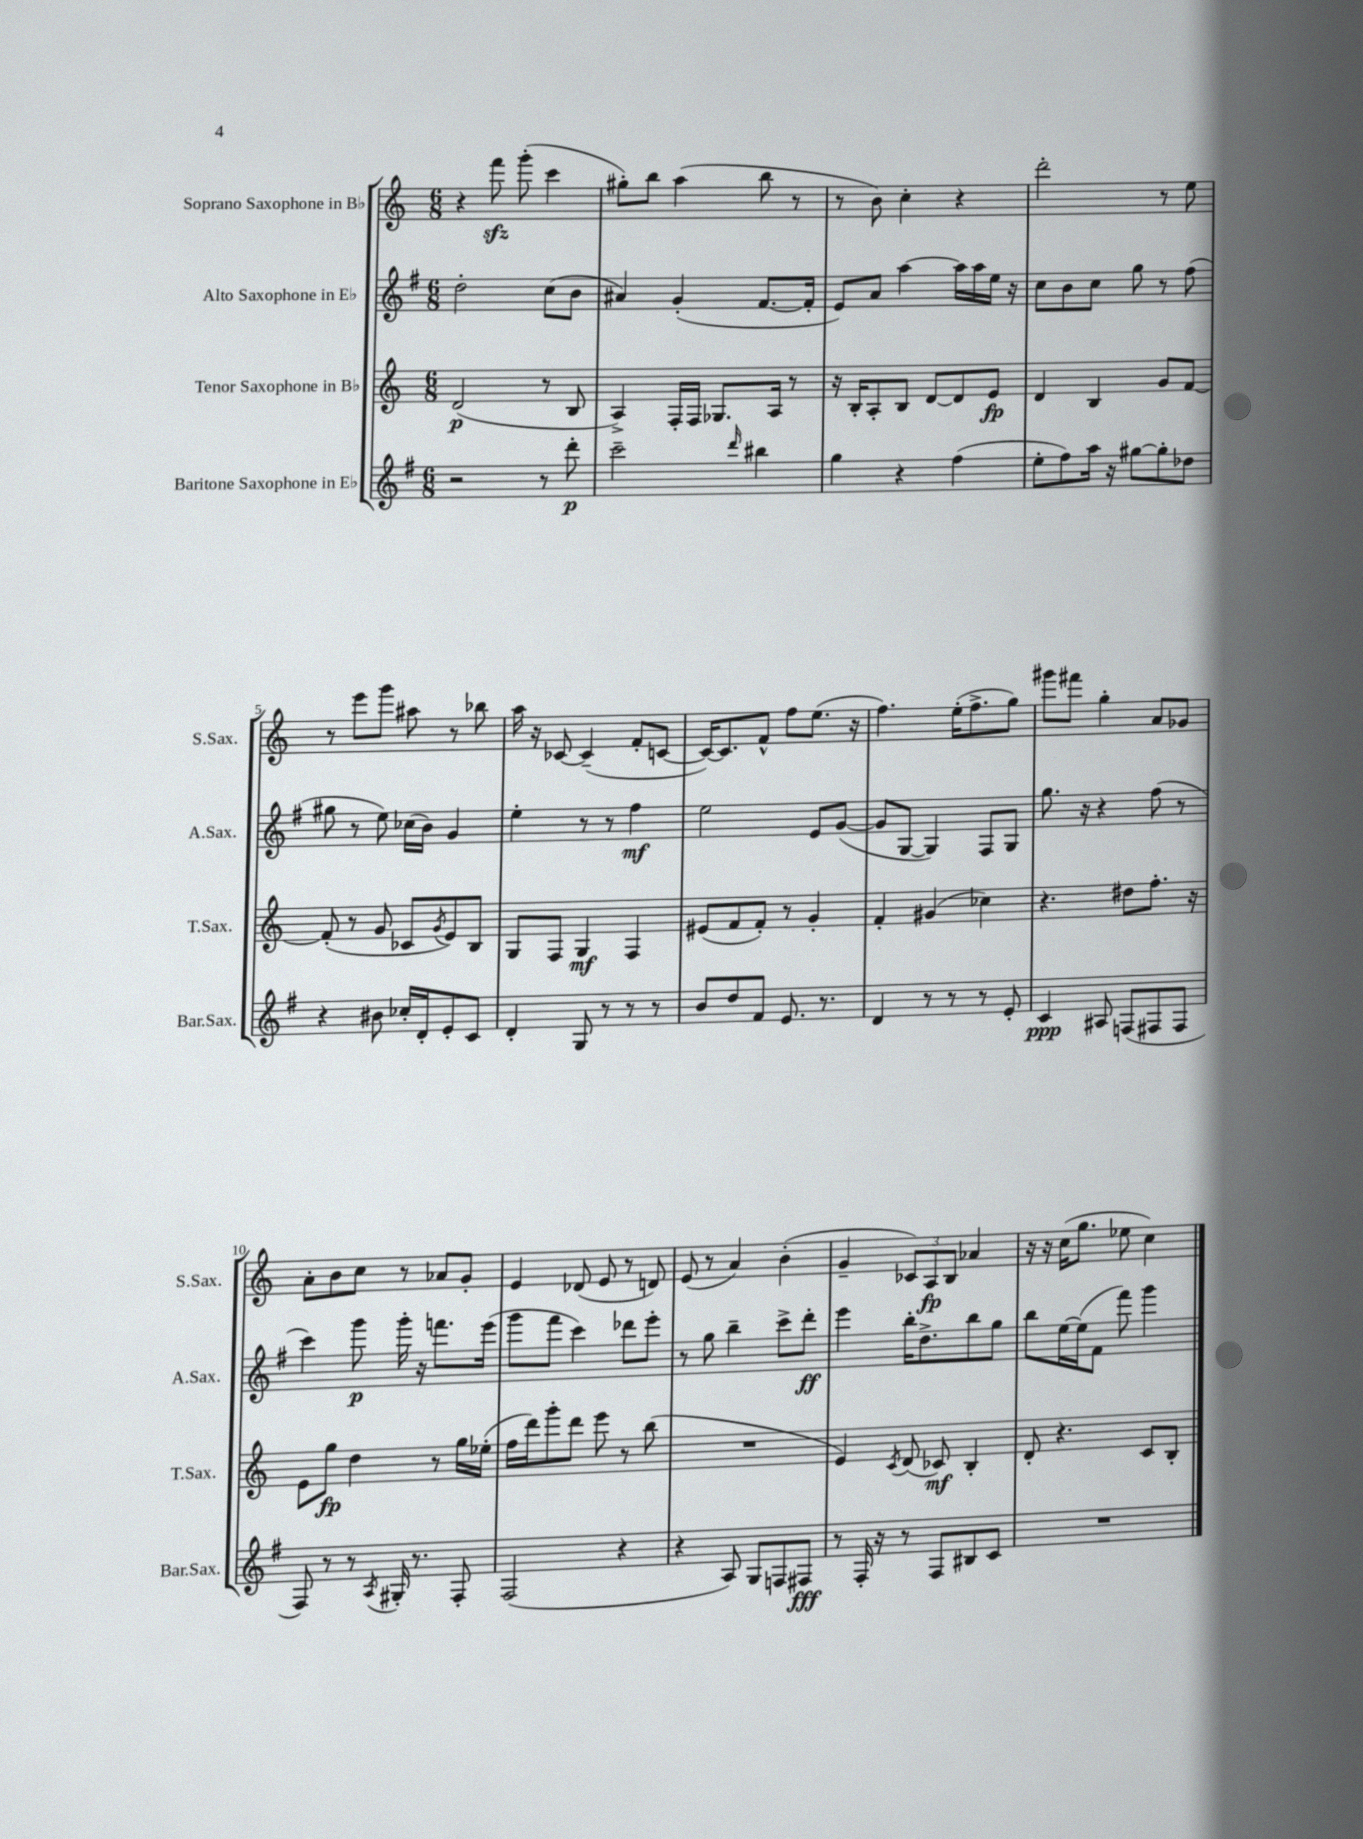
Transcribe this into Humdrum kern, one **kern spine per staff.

**kern	**dynam	**kern	**dynam	**kern	**dynam	**kern	**dynam
*part4	*part4	*part3	*part3	*part2	*part2	*part1	*part1
*staff4	*staff4	*staff3	*staff3	*staff2	*staff2	*staff1	*staff1
*I"Baritone Saxophone in E♭	*	*I"Tenor Saxophone in B♭	*	*I"Alto Saxophone in E♭	*	*I"Soprano Saxophone in B♭	*
*I'Bar.Sax.	*	*I'T.Sax.	*	*I'A.Sax.	*	*I'S.Sax.	*
*clefG2	*	*clefG2	*	*clefG2	*	*clefG2	*
*k[f#]	*	*k[]	*	*k[f#]	*	*k[]	*
*M6/8	*	*M6/8	*	*M6/8	*	*M6/8	*
=1	=1	=1	=1	=1	=1	=1	=1
2r	.	(2d/	p	2dd'\	.	4r	.
.	.	.	.	.	.	8fffzz\	.
.	.	.	.	.	.	(8ggg'\	.
8r	.	8r	.	(8cc\L	.	4ccc\	.
8ddd'\	p	8B/	.	8b\J	.	.	.
=2	=2	=2	=2	=2	=2	=2	=2
2ccc~\	.	4A^/)	.	4a#X/)	.	8gg#X'\L)	.
.	.	.	.	.	.	8bb\J	.
.	.	16F'/LL	.	(4g'/	.	(4aa\	.
.	.	16F/JJ	.	.	.	.	.
.	.	8.G-X/L	.	.	.	.	.
16qqddd/	.	.	.	.	.	.	.
4bb#X\	.	.	.	[8.f#/L	.	8bb\	.
.	.	16A/Jk	.	.	.	.	.
.	.	8r	.	.	.	8r	.
.	.	.	.	16f#'/Jk]	.	.	.
=3	=3	=3	=3	=3	=3	=3	=3
4gg\	.	16r	.	8e/L)	.	8r	.
.	.	16B'/KL	.	.	.	.	.
.	.	8A'/	.	8a/J	.	8b\)	.
4r	.	8B/J	.	[4aa\	.	4cc'\	.
.	.	[8d/L	.	.	.	.	.
(4ff#\	.	8d/]	.	16aa\LL]	.	4r	.
.	.	.	.	16aa\	.	.	.
.	.	8e/J	fp	16ee\JJ	.	.	.
.	.	.	.	16r	.	.	.
=4	=4	=4	=4	=4	=4	=4	=4
8ee'\L	.	4d/	.	8cc\L	.	2ddd'\	.
8ff#\)	.	.	.	8b\	.	.	.
16aa\Jk	.	4B/	.	8cc\J	.	.	.
16r	.	.	.	.	.	.	.
[8gg#X\L	.	.	.	8gg\	.	.	.
8gg#'\]	.	8g/L	.	8r	.	8r	.
8dd-X\J	.	[8f/J	.	(8ff#\	.	8ee\	.
!!LO:LB:g=z
=5	=5	=5	=5	=5	=5	=5	=5
4r	.	(8f'/]	.	8gg#X\	.	8r	.
.	.	8r	.	8r	.	8eee\L	.
8b#X\	.	8g/	.	8ee\)	.	8ggg\J	.
16cc-X'/LL	.	8c-X/L	.	(16cc-X\LL	.	8aa#X\	.
16d'/J	.	.	.	16b\JJ)	.	.	.
.	.	8qg/	.	.	.	.	.
8e'/	.	8e/)	.	4g/	.	8r	.
8c/J	.	8B/J	.	.	.	8bb-X\	.
=6	=6	=6	=6	=6	=6	=6	=6
4d'/	.	8G/L	.	4ee'\	.	16aa\	.
.	.	.	.	.	.	16r	.
.	.	8F/J	.	.	.	[8c-X/	.
8G/	.	4G/	mf	8r	.	(4c-~/]	.
8r	.	.	.	8r	.	.	.
8r	.	4F/	.	4ff#\	mf	8f'/L	.
8r	.	.	.	.	.	[8cn/J	.
=7	=7	=7	=7	=7	=7	=7	=7
8b/L	.	(8e#X/L	.	2ee\	.	16c/KL_)	.
.	.	.	.	.	.	8.c/]	.
8dd/	.	8f/	.	.	.	.	.
8f#/J	.	8f'/J)	.	.	.	8f^^/J	.
8.e/	.	8r	.	.	.	8ff\L	.
.	.	4g'/	.	8e/L	.	(8.ee\J	.
8.r	.	.	.	.	.	.	.
.	.	.	.	([8g/J	.	.	.
.	.	.	.	.	.	16r	.
=8	=8	=8	=8	=8	=8	=8	=8
4d/	.	4f'/	.	8g/L]	.	4.ff\)	.
.	.	.	.	[8G/J	.	.	.
8r	.	(4g#X/	.	4G/])	.	.	.
8r	.	.	.	.	.	(16ee'\KL	.
.	.	.	.	.	.	8.ff^\	.
8r	.	4cc-X\)	.	8F#/L	.	.	.
8e'/	.	.	.	8G/J	.	8gg\J)	.
=9	=9	=9	=9	=9	=9	=9	=9
4c/	ppp	4.r	.	8.gg\	.	8ggg#X\L	.
.	.	.	.	.	.	8fff#X\J	.
.	.	.	.	16r	.	.	.
8A#X/	.	.	.	4r	.	4gg'\	.
(8Fn/L	.	8dd#X\L	.	.	.	.	.
8F#X/	.	8.ff'\J	.	(8ff#\	.	8a/L	.
8F#/J	.	.	.	8r	.	8g-X/J	.
.	.	16r	.	.	.	.	.
!!LO:LB:g=z
=10	=10	=10	=10	=10	=10	=10	=10
8F#/)	.	8e\L	.	4ccc\)	.	8a'\L	.
8r	.	8gg\J	fp	.	.	8b\	.
8r	.	4dd\	.	8ggg\	p	8cc\J	.
8qA/	.	.	.	.	.	.	.
16G#X'/	.	.	.	16ggg'\	.	8r	.
8.r	.	.	.	16r	.	.	.
.	.	8r	.	8.fffn\L	.	8a-X/L	.
8F#'/	.	16gg\LL	.	.	.	8g'/J	.
.	.	(16ee-X'\JJ	.	(16eee\Jk	.	.	.
=11	=11	=11	=11	=11	=11	=11	=11
(2F#/	.	16ff\LL	.	8ggg\L	.	4e/	.
.	.	16ddd\J)	.	.	.	.	.
.	.	8ggg'\	.	8fff#\J	.	.	.
.	.	8ddd\J	.	4ccc\)	.	(8d-X/	.
.	.	8eee\	.	.	.	8e/	.
4r	.	8r	.	8ddd-X\L	.	8r	.
.	.	(8bb\	.	8eee'\J	.	8dn/)	.
=12	=12	=12	=12	=12	=12	=12	=12
4r	.	2.r	.	8r	.	(8e/	.
.	.	.	.	8gg\	.	8r	.
8A/)	.	.	.	4bb~\	.	4a/)	.
8G/L	.	.	.	.	.	.	.
8Fn/	.	.	.	8ccc^\L	.	(4b'\	.
8F#X/J	fff	.	.	8ddd'\J	ff	.	.
=13	=13	=13	=13	=13	=13	=13	=13
8r	.	4e/)	.	4eee\	.	4g~/	.
16F#'/	.	.	.	.	.	.	.
16r	.	.	.	.	.	.	.
.	.	8qc/	.	.	.	.	.
8r	.	(8d/	.	16bb'\KL	.	12c-X/L)	.
.	.	.	.	8.dd^\	.	.	.
.	.	.	.	.	.	12A/	fp
8F#/L	.	8c-X/)	mf	.	.	.	.
.	.	.	.	.	.	12B/J	.
8B#X/	.	4B'/	.	8bb\	.	4a-X/	.
8c/J	.	.	.	8gg\J	.	.	.
=14	=14	=14	=14	=14	=14	=14	=14
2.r	.	8d'/	.	8bb\L	.	16r	.
.	.	.	.	.	.	16r	.
.	.	4.r	.	[16ee\L	.	(16cc\KL	.
.	.	.	.	(16ee\J]	.	8.gg\J	.
.	.	.	.	8f#\J	.	.	.
.	.	.	.	8fff#\)	.	8ee-X\	.
.	.	8c/L	.	4ggg\	.	4cc\)	.
.	.	8B'/J	.	.	.	.	.
==	==	==	==	==	==	==	==
*-	*-	*-	*-	*-	*-	*-	*-
